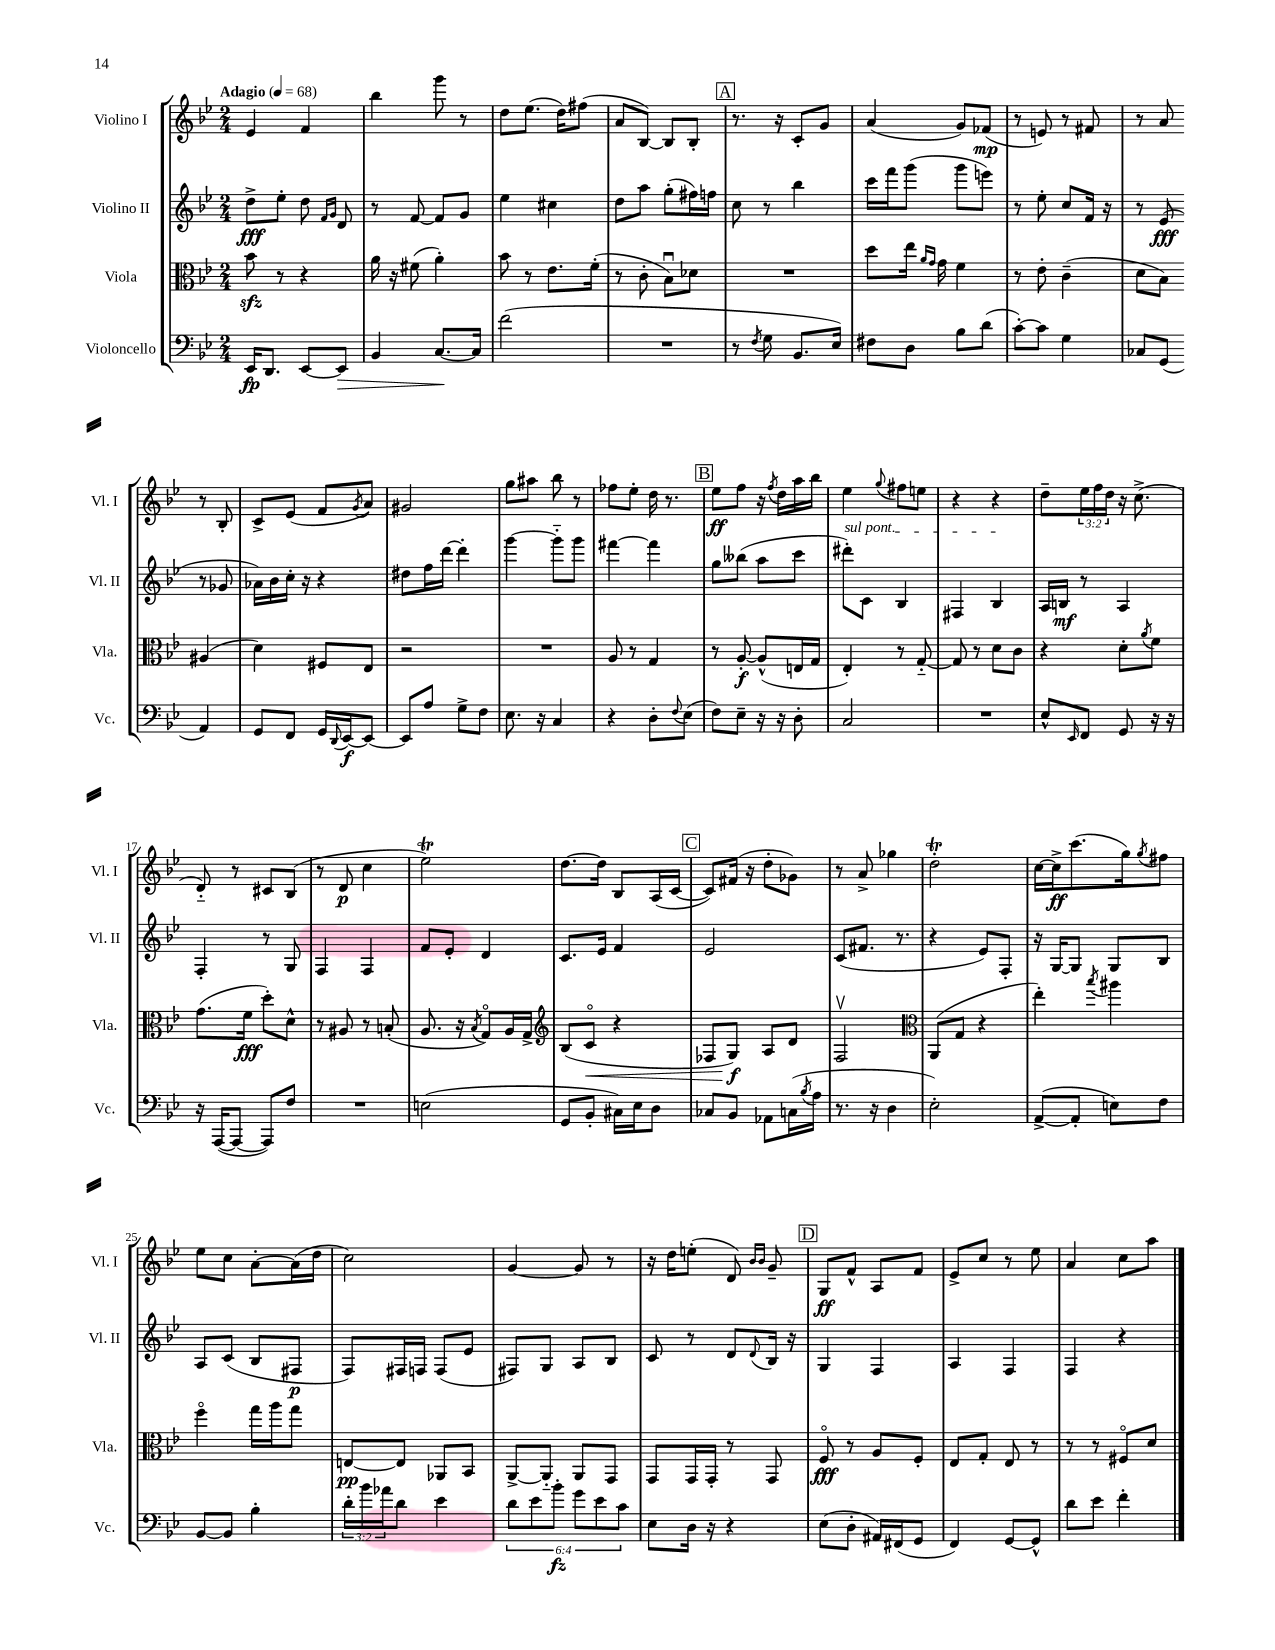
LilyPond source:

<<
\new StaffGroup <<
\new Staff = "s0" \with { instrumentName = "Violino I" shortInstrumentName = "Vl. I" } {
    \clef treble \key bes \major \numericTimeSignature \time 2/4 \override Staff.TupletNumber.text = #tuplet-number::calc-fraction-text \tempo "Adagio" 4 = 68
    ees'4 f'4 |
    bes''4 g'''8 r8 |
    d''8 ees''8.( d''16) fis''8( |
    a'8 bes8~) bes8 bes8-. |
    \mark \markup { \box "A" } r8. r16 c'8-. g'8 |
    a'4( g'8) fes'8\mp( |
    r8 e'8) r8 fis'8 |
    r8 a'8 r8 bes8-. |
    c'8-> ees'8( f'8 \acciaccatura { g'8 } a'8) |
    gis'2 |
    g''8 ais''8 bes''8 r8 |
    fes''8 ees''8-. d''16 r8. |
    \mark \markup { \box "B" } ees''8\ff f''8 r16 \acciaccatura { f''8 } d''16 a''16 bes''16 |
    ees''4 \appoggiatura { g''8 } fis''8 e''8 |
    r4 r4 |
    d''8-- \tuplet 3/2 { ees''16 f''16 d''16 } r16 c''8.->( |
    d'8-_) r8 cis'8 bes8( |
    r8 d'8\p c''4 |
    ees''2\trill) |
    d''8.~ d''16 bes8 a16( c'16~ |
    \mark \markup { \box "C" } c'8) fis'16( r16 d''8-. ges'8) |
    r8 a'8-> ges''4 |
    d''2-.\trill |
    c''16~ c''16->\ff c'''8.( g''16) \acciaccatura { g''8 } fis''8 |
    ees''8 c''8 a'8~-. a'16( d''16 |
    c''2) |
    g'4~ g'8 r8 |
    r16 d''16 e''8-.( d'8) \grace { bes'16 bes'16 } g'8-- |
    \mark \markup { \box "D" } g8\ff f'8-^ a8 f'8 |
    ees'8-> c''8 r8 ees''8 |
    a'4 c''8 a''8 \bar "|." |
}
\new Staff = "s1" \with { instrumentName = "Violino II" shortInstrumentName = "Vl. II" } {
    \clef treble \key bes \major \numericTimeSignature \time 2/4
    d''8->\fff ees''8-. d''8 \grace { f'16 g'16 } d'8 |
    r8 f'8~ f'8 g'8 |
    ees''4 cis''4 |
    d''8 a''8 g''8-.( fis''16) f''16 |
    \mark \markup { \box "A" } c''8 r8 bes''4 |
    c'''16 f'''16 g'''8( g'''8 e'''8) |
    r8 ees''8-. c''8 f'16 r16 |
    r8 ees'8\fff( r8 ges'8 |
    aes'16) bes'16 c''16-. r16 r4 |
    dis''8 f''16 d'''16~ d'''4-. |
    g'''4~ g'''8-_ g'''8 |
    fis'''4~ fis'''4 |
    \mark \markup { \box "B" } g''8 beses''8( a''8 c'''8 |
    \once \override TextSpanner.bound-details.left.text = \markup { \italic "sul pont." } dis'''8-.\startTextSpan) c'8 bes4 |
    fis4 bes4\stopTextSpan |
    a16 b16\mf r8 a4 |
    f4-. r8 g8 |
    f4 f4 |
    f'8 ees'8-. d'4 |
    c'8. ees'16 f'4 |
    \mark \markup { \box "C" } ees'2 |
    c'8( fis'8. r8. |
    r4 ees'8) f8-. |
    r16 g16~ g8 g8 bes8 |
    a8 c'8( bes8 fis8\p |
    f8) fis16 f16 f8( ees'8 |
    fis8) g8 a8 bes8 |
    c'8 r8 d'8 \appoggiatura { d'8 } bes16 r16 |
    \mark \markup { \box "D" } g4 f4 |
    a4 f4 |
    f4 r4 \bar "|." |
}
\new Staff = "s2" \with { instrumentName = "Viola" shortInstrumentName = "Vla." } {
    \clef alto \key bes \major \numericTimeSignature \time 2/4
    bes'8\sfz r8 r4 |
    a'16 r16 fis'8( a'4-.) |
    bes'8 r8 ees'8. f'16-.( |
    r8 c'8-. bes8\downbow) des'8 |
    \mark \markup { \box "A" } R2 |
    d''8 ees''16 \grace { a'16 g'16 } g'16 f'4 |
    r8 ees'8-. c'4--( |
    d'8 bes8) ais4( |
    d'4) fis8 ees8 |
    r2 |
    R2 |
    a8 r8 g4 |
    \mark \markup { \box "B" } r8 a8~-.\f a8-^( e16 g16 |
    ees4-.) r8 g8~-_ |
    g8 r8 d'8 c'8 |
    r4 d'8-. \acciaccatura { a'8 } f'8 |
    g'8.( f'16\fff d''8-.) d'8-^ |
    r8 ais8 r8 b8-.( |
    a8. r16 \acciaccatura { bes8 } g8\flageolet) a16 g16-> |
    \clef treble bes8( c'8\flageolet\< r4 |
    \mark \markup { \box "C" } fes8 g8\f\!) a8 d'8 |
    f2\upbow |
    \clef alto a,8( g8 r4 |
    ees''4-.) \acciaccatura { bes''8 } ais''4 |
    f''4\flageolet g''16 a''16 g''8 |
    e8~\pp e8 aes,8 bes,8 |
    a,8~-> a,8-_ a,8 g,8 |
    g,8 g,16 g,16-. r8 g,8 |
    \mark \markup { \box "D" } f8\flageolet\fff r8 a8 f8-. |
    ees8 g8-. ees8 r8 |
    r8 r8 fis8\flageolet d'8 \bar "|." |
}
\new Staff = "s3" \with { instrumentName = "Violoncello" shortInstrumentName = "Vc." } {
    \clef bass \key bes \major \numericTimeSignature \time 2/4 \override Staff.TupletNumber.text = #tuplet-number::calc-fraction-text
    ees,16\fp d,8. ees,8~ ees,8\> |
    bes,4 c8.~\! c16 |
    f'2( |
    R2 |
    \mark \markup { \box "A" } r8 \acciaccatura { f8 } g8 bes,8. ees16) |
    fis8 d8 bes8 d'8( |
    c'8~-.) c'8 g4 |
    ces8 g,8( a,4) |
    g,8 f,8 g,16 \appoggiatura { d,8 } ees,16~\f ees,8~ |
    ees,8 a8 g8-> f8 |
    ees8. r16 c4 |
    r4 d8-. \appoggiatura { f8 } ees8( |
    \mark \markup { \box "B" } f8) ees8-- r16 r16 d8-. |
    c2 |
    R2 |
    ees8-^ \grace { ees,16 } f,8 g,8 r16 r16 |
    r16 a,,16~( a,,8~ a,,8) f8 |
    R2 |
    e2( |
    g,8 bes,8-. cis16) ees16 d8 |
    \mark \markup { \box "C" } ces8 bes,8 aes,8 c16( \acciaccatura { bes8 } a16 |
    r8. r16 d4 |
    ees2-.) |
    a,8~->( a,8-. e8) f8 |
    bes,8~ bes,8 bes4-. |
    \tuplet 3/2 { d'16-. bes'16 aes'16 } d'8 ees'4 |
    \tuplet 6/4 { d'8 ees'8 bes'8-.\fz g'8 ees'8 c'8 } |
    ees8 d16 r16 r4 |
    \mark \markup { \box "D" } ees8( d8-. ais,16) fis,16( g,8 |
    f,4) g,8~ g,8-^ |
    d'8 ees'8 f'4-. \bar "|." |
}
>>
>>
